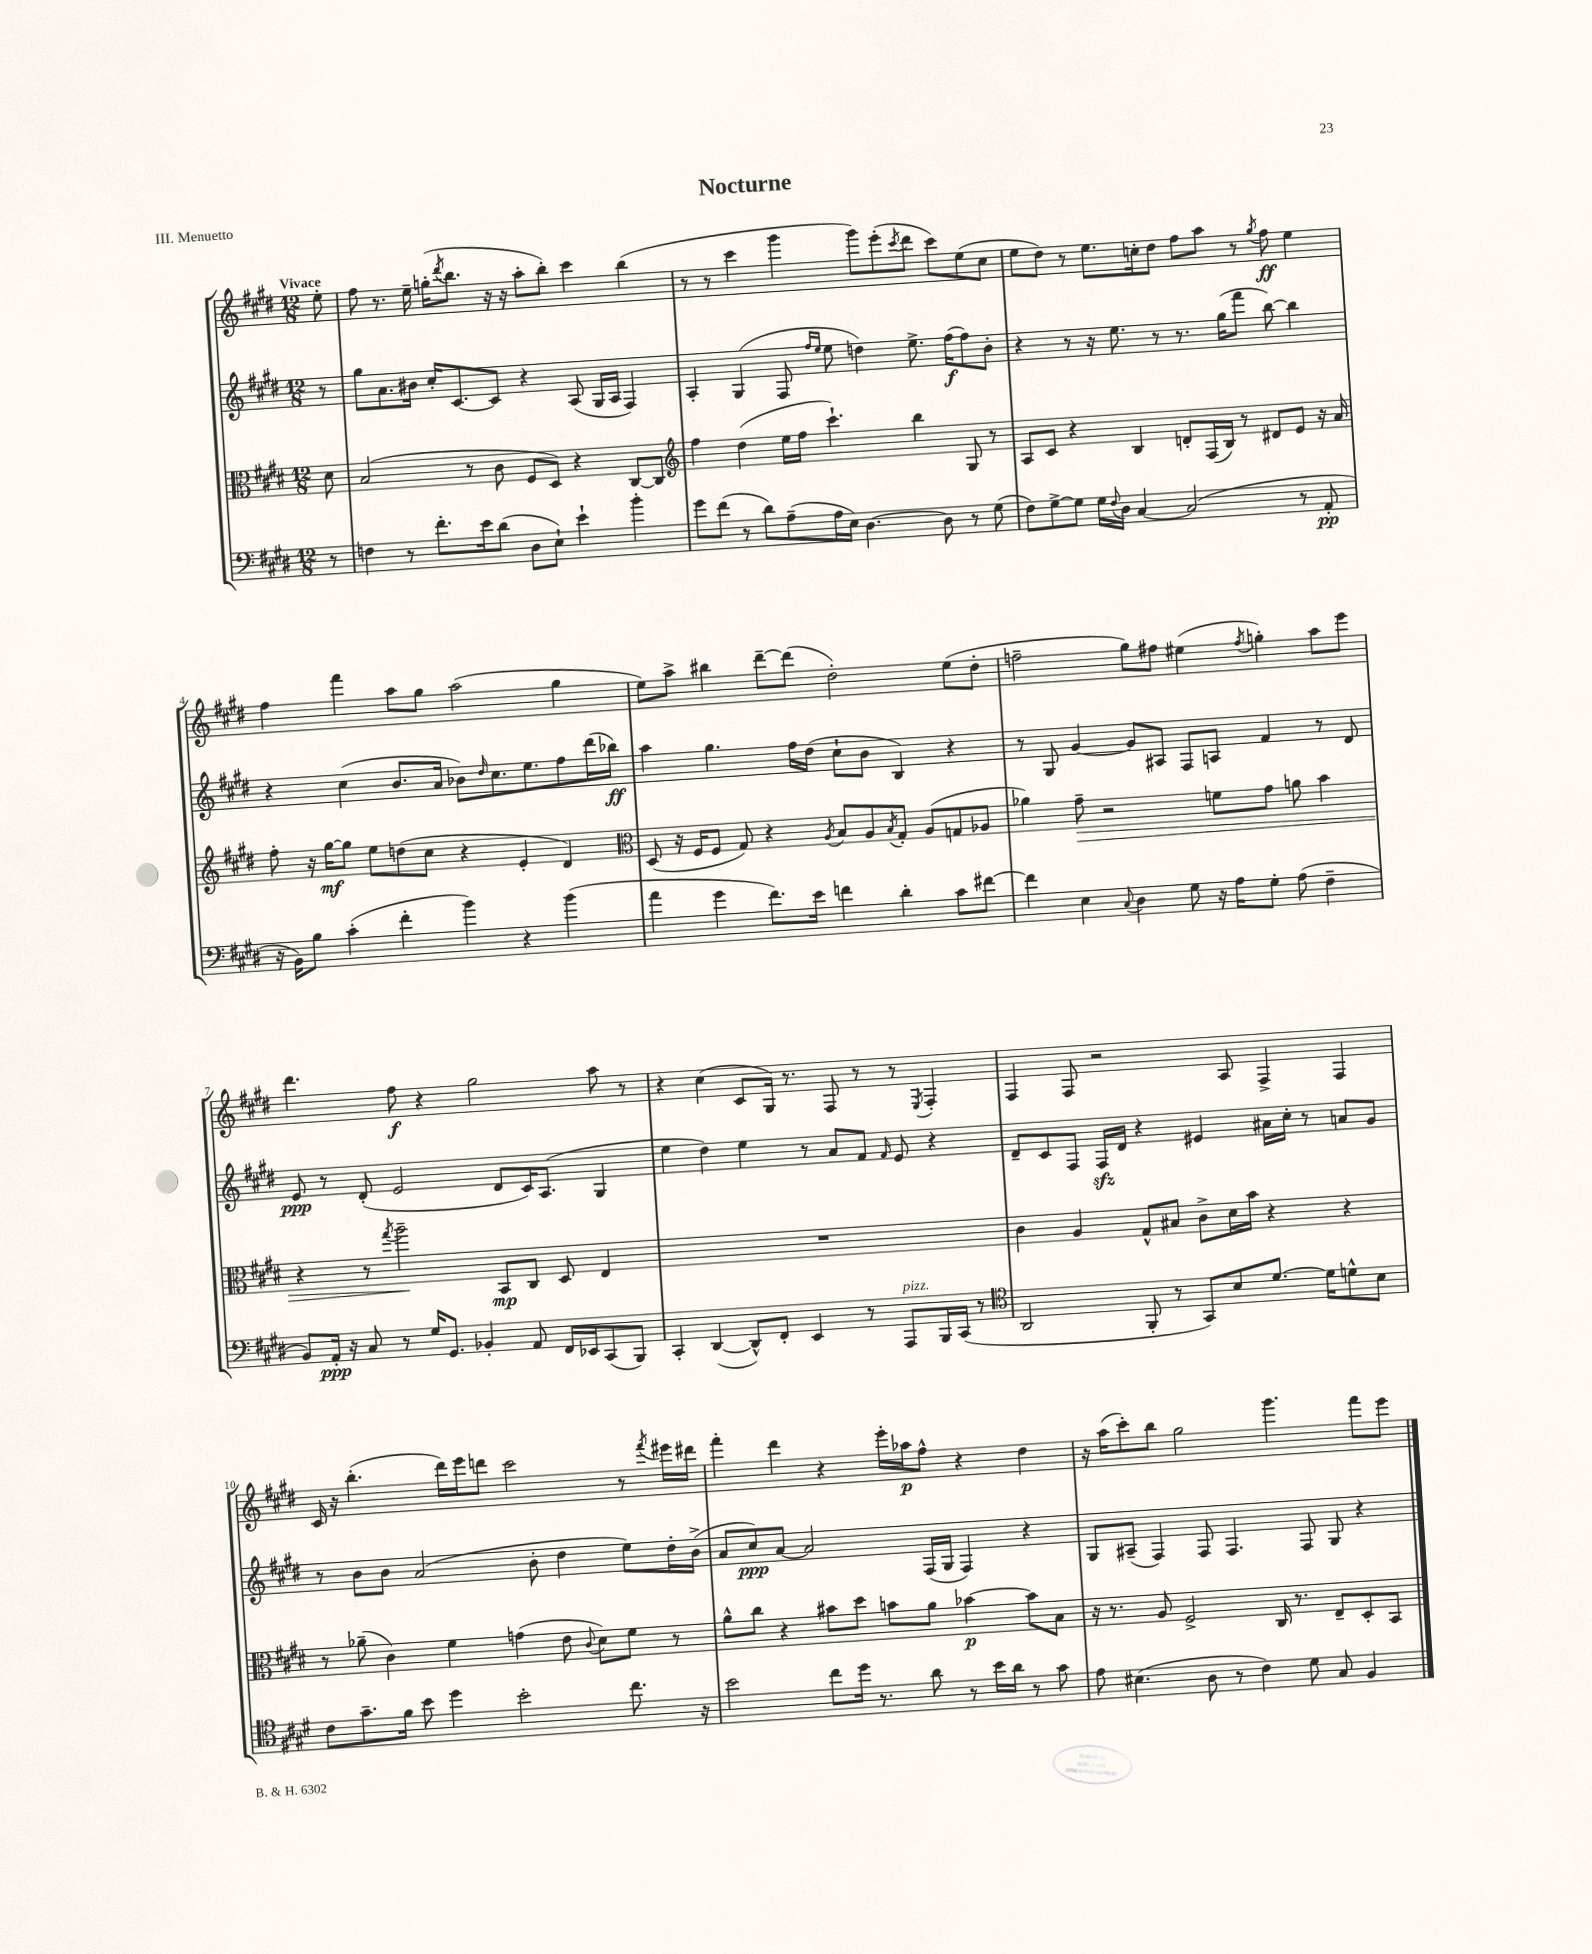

**kern	**kern	**kern	**kern
*staff4	*staff3	*staff2	*staff1
*clefF4	*clefC3	*clefG2	*clefG2
*k[f#c#g#d#]	*k[f#c#g#d#]	*k[f#c#g#d#]	*k[f#c#g#d#]
*M12/8	*M12/8	*M12/8	*M12/8
8r	8d#\	8r	8ee'\
=	=	=	=
4F\	(2B/	8gg#\L	8ff#\
.	.	8.a\	8.r
8r	.	.	.
.	.	16b#\Jk	16ee~\
8.f#'\L	.	16cc#'/LK	(16gg'\LK
.	.	.	8qddd#/
.	.	[8.c#/	8.bb\J
.	8r	.	.
16e\k	.	.	.
(8d#\J	8c#\	8c#/]J	16r
.	.	.	16r
8D#\L	8F#/L	4r	8aa'\L
8E`\J)	8D#/J)	.	8bb'\J)
4e`\	4r	(8A/	4ccc#\
.	.	16G#/LL	.
.	.	16A/JJ	.
4b'\	[8C#/L	4F#/)	(4bb\
.	8C#/]J	.	.
=	=	=	=
*	*clefG2	*	*
8g#\L	4ff#\	4A'/	8r
(8f#\J	.	.	8r
8r	(4dd#\	(4G#/	4ccc#\
8d#\L)	.	.	.
(8A~\	16ee\LL	8F#/	4ggg#\
.	16ff#\JJ	.	.
.	.	16qqff#/LL	.
.	.	16qqee/JJ	.
16A\L	4.ccc#`\)	8ee\	.
16E\JJ)	.	.	.
[4.D#\	.	4dd\)	8ggg#\L)
.	.	.	(8eee'\
.	.	.	8qccc#/
.	4bb\	8.ee^\	8ddd#\J
8D#\]	.	.	8ccc#\L)
.	.	(16ff#\LK	.
8r	8G#/	8ff#\)	(8ee\
(8G#\	8r	8b'\J	8cc#\J
=	=	=	=
8F#\L)	8A/L	4r	8ee\L
[8G#^\	8c#/J	.	8dd#\J)
8G#\]J	4r	8r	8r
16G#\LL	.	16r	8.ee\L
8qqF#/	.	.	.
16D#\JJ	.	8.ee\	.
[4C#/	4B/	.	.
.	.	.	16cc'\k
.	.	8r	8dd#\J
(2C#/]	8d'/L	8.r	8ff#\L
.	(16F#/L	.	8aa\J
.	16B/JJ)	(16gg#\LK	.
.	8r	8fff#\J	8r
.	.	.	8qgg#/
.	8d#/L	[8bb\)	8ff#\
8r	8e/J	4bb\]	4ee\
8AA'/	16r	.	.
.	16a/	.	.
=	=	=	=
16r	8ff#'\	4r	4ff#\
16BB\LK)	.	.	.
8B\J	16r	.	.
.	[16gg#\LK	.	.
(4c#'\	8gg#\]J	(4cc#\	4fff#\
.	8ee\L	.	.
4f#'\	(8dd\	8.b/L	8aa\L
.	8cc#\J	.	8gg#\J
.	.	16a/Jk	.
4b\)	4r	8b-\L)	(2aa\
.	.	16qqdd#/	.
.	.	8.cc#\	.
4r	4e'/	.	.
.	.	8.ee\	.
(4b\	4d#/)	8ff#\	4gg#\
.	.	(16ddd#\L	.
.	.	16bb-\JJ)	.
=	=	=	=
*	*clefC3	*	*
4a\	(8D#/	4aa\	8ee\L)
.	16r	.	8aa^\J
.	16F#/LK	.	.
4g#\	8F#/J	4.gg#\	4bb#\
.	8G#/)	.	.
8.f#\L)	4r	.	[8ddd#~\L
.	.	16ff#\LL	(8ddd#\]J
16e\Jk	.	(16dd#\JJ	.
.	8qA/	.	.
4f\	8B/L	8cc#`\L	2dd#'\)
.	8A/	8b\J	.
.	8qB/	.	.
4d#'\	8G#'/J	4B/)	.
.	(8A/L	.	.
8c#\L	8G/	4r	(8ee\L
[8f#\J	8A-/J	.	8dd#'\J
=	=	=	=
4f#\]	4a-\)	8r	2ff~\
.	.	8G#/	.
4E\	8g#~\	[4g#/	.
.	2r	.	.
8qqC#/	.	.	.
4D#\	.	8g#/]L	8gg#\L)
.	.	8A#/J	8ff#\J
8G#\	.	8F#/L	(4ee#\
16r	8f\L	8A/J	.
16A\LK	.	.	.
.	.	.	8qff#/
8G#'\J	8g#\J	4f#/	4gg'\)
(8A\	8a\	.	.
4F#~\	4b\	8r	8aa\L
.	.	8d#/	8eee\J
=	=	=	=
8BB/L)	4r	8e/	4.ddd#\
16AA'/Jk	.	8r	.
16r	.	.	.
8C#/	8r	(8d#'/	.
.	8qgg#/	.	.
8r	2aa~\	2e/	8ff#\
16G#/LK	.	.	4r
8.GG#/J	.	.	.
4BB-'/	.	.	2gg#\
.	8BB/L	8d#/L	.
8AA/	8C#/J	16c#/K)	.
.	.	(8.A/J	.
16FF#/LL	8D#/	.	.
16EE-/J	.	.	.
(8CC#/	4E/	4G#/	8aa\
8BBB/J)	.	.	8r
=	=	=	=
4CC#'/	1.r	4ee\	4r
([4DD#/	.	4dd#\)	(4cc#\
8DD#^^/]L)	.	4ee\	8c#/L
8FF#'/J	.	.	16G#/Jk)
.	.	.	8.r
4EE/	.	8r	.
.	.	8a/L	8F#/
8r	.	8f#/J	8r
.	.	16qqf#/	.
8AAA/L	.	8e/	8r
.	.	.	8qE/
16BBB/L	.	4r	4F#'/
(16CC#/JJ	.	.	.
8r	.	.	.
=	=	=	=
*clefC4	*	*	*
2AA/	4c#\	8d#~/L	4F#/
.	.	8c#/	.
.	4A/	8F#/J	8F#/
.	.	16F#/LL	2r
.	.	16d#/JJ	.
8FF#'/	8G#^^/L	4r	.
8r	8B#/J	.	.
8GG#/L)	8c#^\L	4e#/	.
8B/	16d#\L	.	8A/
.	16b\JJ	.	.
[8.d#/J	4r	16a#\LL	4F#^/
.	.	16cc#'\JJ	.
.	.	8r	.
16d#\]LK	.	.	.
8d^^\	4r	8a/L	4F#/
8B\J	.	8g#/J	.
=	=	=	=
8c#\L	8r	8r	16c#/
.	.	.	16r
8.g#~\	(8a-~\	8b\L	(4.bb'\
.	4c#\)	8b\J	.
16f#\Jk	.	.	.
8b\	.	(2a/	.
4dd#\	4f#\	.	16ddd#\LL)
.	.	.	16eee\J
.	.	.	8ddd\J
2b'\	(4g\	.	2ccc#\
.	.	8b'\	.
.	8e\	4dd#\	.
.	8qqc#/	.	.
.	8d#\L)	.	.
8.cc#\	8f#\J	8ee\L)	8r
.	.	.	8qfff#/
.	8r	16dd#'\L	16eee#\LL
16r	.	(16b^\JJ	16ddd#\JJ
=	=	=	=
2b\	8a^^\L	8a/L	4fff#'\
.	8cc#\J	8cc#/)	.
.	4r	[8a/J	4ddd#\
.	.	2a/]	.
8cc#\L	8b#\L	.	4r
16dd#\Jk	8dd#\J	.	.
8.r	.	.	.
.	8b\L	.	16eee'\LL
.	.	.	16aa-\J
8a\	8a\J	(16F#/LL	8ff#^^\J
.	.	16G#/JJ	.
8r	[4b-\	4F#/)	4r
16b\LL	.	.	.
16a\JJ	.	.	.
8r	8b-\]L	4r	4dd#\
8g#\	8B\J	.	.
=	=	=	=
8e\	16r	8G#/L	16r
.	8.r	.	(16aa\LK
(4.B#\	.	(8A#~/J	8ccc#'\)
.	8A/	4F#/)	8bb\J
.	2F#^/	.	2gg#\
8A\	.	8F#/	.
8r	.	4.F#/	.
4c#\)	.	.	.
.	16C#/	.	4.ggg#\
.	8.r	.	.
8d#\	.	8F#/	.
8G#/	8E~/L	8G#/	.
4F#/	8D#'/	4r	8fff#\L
.	8BB/J	.	8eee\J
==	==	==	==
*-	*-	*-	*-
